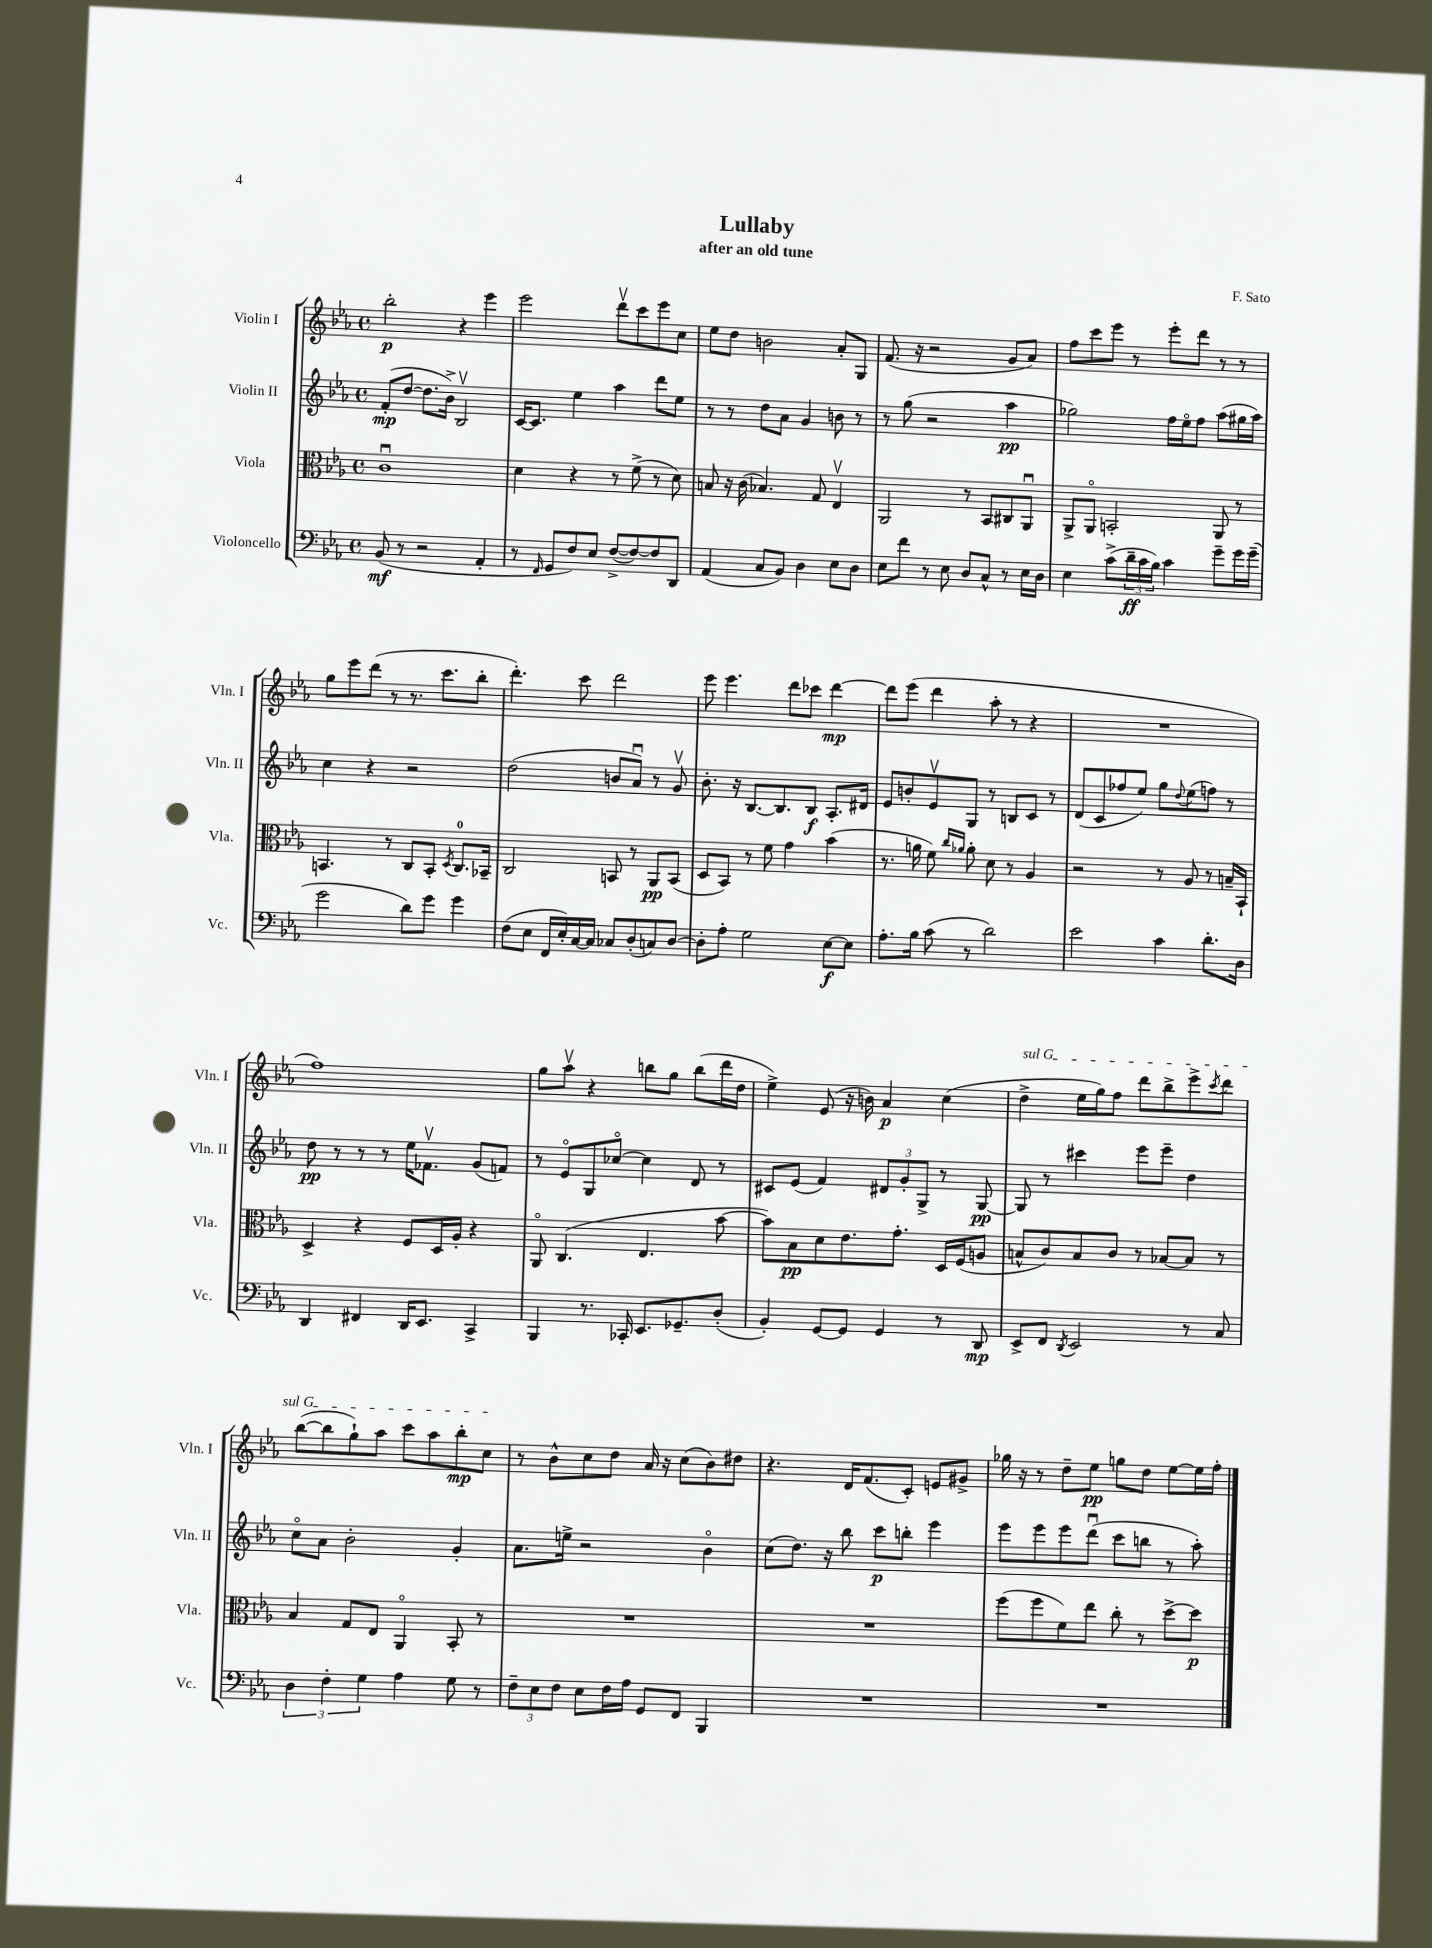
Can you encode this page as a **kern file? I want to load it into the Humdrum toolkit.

**kern	**dynam	**kern	**dynam	**kern	**dynam	**kern	**dynam
*part4	*part4	*part3	*part3	*part2	*part2	*part1	*part1
*staff4	*staff4	*staff3	*staff3	*staff2	*staff2	*staff1	*staff1
*I"Violoncello	*	*I"Viola	*	*I"Violin II	*	*I"Violin I	*
*I'Vc.	*	*I'Vla.	*	*I'Vln. II	*	*I'Vln. I	*
*clefF4	*	*clefC3	*	*clefG2	*	*clefG2	*
*k[b-e-a-]	*	*k[b-e-a-]	*	*k[b-e-a-]	*	*k[b-e-a-]	*
*M4/4	*	*M4/4	*	*M4/4	*	*M4/4	*
*met(c)	*	*met(c)	*	*met(c)	*	*met(c)	*
=1	=1	=1	=1	=1	=1	=1	=1
(8BB-/	mf	1cu	.	(8f'/L	mp	2bb-'\	p
8r	.	.	.	[8dd/J	.	.	.
2r	.	.	.	8.dd\L]	.	.	.
.	.	.	.	16b-^\Jk)	.	.	.
.	.	.	.	2B-v/	.	4r	.
4AA-'/	.	.	.	.	.	4eee-\	.
=2	=2	=2	=2	=2	=2	=2	=2
8r	.	4d\	.	[16c/KL	.	2eee-\	.
.	.	.	.	8.c/J]	.	.	.
16qqFF/	.	.	.	.	.	.	.
8GG/L	.	.	.	.	.	.	.
8F/)	.	4r	.	4ee-\	.	.	.
8E-/J	.	.	.	.	.	.	.
([8F^/L	.	8r	.	4aa-\	.	8dddv\L	.
8F/_)	.	(8f^\	.	.	.	8ccc\	.
8F/]	.	8r	.	8ddd\L	.	8eee-\	.
8DD/J	.	8d\)	.	8ee-\J	.	8cc\J	.
=3	=3	=3	=3	=3	=3	=3	=3
(4AA-/	.	8Bn/	.	8r	.	8ee-\L	.
.	.	16r	.	8r	.	8dd\J	.
.	.	(16c\	.	.	.	.	.
8C/L	.	4.B-X/)	.	8dd\L	.	2bn\	.
8BB-/J)	.	.	.	8a-\J	.	.	.
4D\	.	.	.	4g/	.	.	.
.	.	8G/	.	.	.	.	.
8E-\L	.	4E-v/	.	8bn\	.	8a-'/L	.
8D\J	.	.	.	8r	.	8G/J	.
=4	=4	=4	=4	=4	=4	=4	=4
8E-\L	.	2AA-/	.	8r	.	(8.f/	.
8f\J	.	.	.	(8gg\	.	.	.
.	.	.	.	.	.	16r	.
8r	.	.	.	2r	.	2r	.
8E-\	.	.	.	.	.	.	.
8D/L	.	8r	.	.	.	.	.
8C^^/J	.	8BB-/L	.	.	.	.	.
8r	.	8C#X/	.	4aa-\	pp	8g/L	.
16E-\LL	.	8AA-u/J	.	.	.	8a-/J)	.
16D\JJ	.	.	.	.	.	.	.
=5	=5	=5	=5	=5	=5	=5	=5
4E-\	.	8AA-^/L	.	2gg-X\)	.	8ff\L	.
.	.	8AA-/J	.	.	.	8ccc\	.
(8c^\L	.	2BBn'/	.	.	.	8eee-\J	.
24d~\L	ff	.	.	.	.	8r	.
24c\	.	.	.	.	.	.	.
24B-\JJ)	.	.	.	.	.	.	.
4c\	.	.	.	16ff\LL	.	8eee-'\L	.
.	.	.	.	16ee-\J	.	.	.
.	.	.	.	8ff\J	.	8ddd\J	.
8g~\L	.	8AA-/	.	(8aa-\L	.	8r	.
16g\L	.	8r	.	16gg#X\L	.	8r	.
(16g~\JJ	.	.	.	16aa-\JJ)	.	.	.
!!LO:LB:g=z
=6	=6	=6	=6	=6	=6	=6	=6
2g\	.	4.BBn/	.	4cc\	.	8gg\L	.
.	.	.	.	.	.	8eee-\	.
.	.	.	.	4r	.	(8ddd\J	.
.	.	8r	.	.	.	8r	.
8d\L)	.	8C/L	.	2r	.	8.r	.
8g\J	.	8BB'/J	.	.	.	.	.
.	.	.	.	.	.	8.ccc\L	.
.	.	8qD/	.	.	.	.	.
4g\	.	8.C/L	.	.	.	.	.
.	.	.	.	.	.	8bb-'\J	.
.	.	16BB-X~/Jk	.	.	.	.	.
=7	=7	=7	=7	=7	=7	=7	=7
(8F\L	.	2C/	.	(2dd\	.	4.ddd'\)	.
8E-\J	.	.	.	.	.	.	.
16FF/LL	.	.	.	.	.	.	.
16E-'/)	.	.	.	.	.	.	.
[16C/	.	.	.	.	.	8ccc\	.
16C/JJ]	.	.	.	.	.	.	.
8C-X/L	.	8BBn/	.	8bn/L	.	2ddd\	.
(8D'/	.	8r	.	8a-u/J)	.	.	.
8Cn/)	.	8AA-/L	pp	8r	.	.	.
[8D/J	.	(8BB/J	.	8gv/	.	.	.
=8	=8	=8	=8	=8	=8	=8	=8
8D'\L]	.	8D/L	.	8.b-'\	.	8eee-\	.
8A-'\J	.	8BB-/J)	.	.	.	4.eee-\	.
.	.	.	.	16r	.	.	.
2G\	.	8r	.	[8.B-/L	.	.	.
.	.	8f\	.	.	.	.	.
.	.	.	.	8.B-/]	.	.	.
.	.	4g\	.	.	.	8ddd\L	.
.	.	.	.	8B-/J	f	8ccc-X\J	.
[8E-\L	f	(4b-\	.	8.A-'/L	.	[4ddd\	mp
8E-\J]	.	.	.	.	.	.	.
.	.	.	.	16d#X/Jk	.	.	.
=9	=9	=9	=9	=9	=9	=9	=9
8.A-'\L	.	8.r	.	8e-/L	.	8ddd\L]	.
.	.	.	.	8bn'/	.	(8eee-\J	.
16B-\Jk	.	16an\	.	.	.	.	.
(8c\	.	8f\)	.	8e-v/	.	4ddd\	.
.	.	16qqcc/LL	.	.	.	.	.
.	.	16qqa-X/JJ	.	.	.	.	.
8r	.	8a-'\	.	8G/J	.	.	.
2d\)	.	8d\	.	8r	.	8aa-'\	.
.	.	8r	.	8Bn/L	.	8r	.
.	.	4A-/	.	8c/J	.	4r	.
.	.	.	.	8r	.	.	.
=10	=10	=10	=10	=10	=10	=10	=10
2e-\	.	2r	.	(8d/L	.	1r	.
.	.	.	.	8c/	.	.	.
.	.	.	.	8ff-X/	.	.	.
.	.	.	.	8ee-/J)	.	.	.
4c\	.	8r	.	8gg\L	.	.	.
.	.	.	.	8qqdd/	.	.	.
.	.	8A-/	.	(8ee-\	.	.	.
8.d'\L	.	8r	.	8ffn\J)	.	.	.
.	.	16Bn~/LL	.	8r	.	.	.
16D\Jk	.	16BB-`/JJ	.	.	.	.	.
!!LO:LB:g=z
=11	=11	=11	=11	=11	=11	=11	=11
4DD/	.	4D^/	.	8dd\	pp	1ff)	.
.	.	.	.	8r	.	.	.
4FF#X/	.	4r	.	8r	.	.	.
.	.	.	.	8r	.	.	.
16DD/KL	.	8F/L	.	16ee-\KL	.	.	.
8.EE-/J	.	.	.	8.f-Xv\J	.	.	.
.	.	16D/L	.	.	.	.	.
.	.	16A-'/JJ	.	.	.	.	.
4CC^/	.	4r	.	(8g/L	.	.	.
.	.	.	.	8fn/J)	.	.	.
=12	=12	=12	=12	=12	=12	=12	=12
4BBB-/	.	8AA-/	.	8r	.	8gg\L	.
.	.	(4.C/	.	8e-/L	.	8aa-v\J	.
8.r	.	.	.	8G/	.	4r	.
.	.	.	.	[8cc-X/J	.	.	.
16CC-X'/	.	.	.	.	.	.	.
8.EE-/L	.	4.E-/	.	4cc-\]	.	8bbn\L	.
.	.	.	.	.	.	8gg\J	.
8.GG-X~/	.	.	.	.	.	.	.
.	.	.	.	8d/	.	(8bb\L	.
(8D'/J	.	[8b-\	.	8r	.	16ddd\L	.
.	.	.	.	.	.	16dd\JJ	.
=13	=13	=13	=13	=13	=13	=13	=13
4BB-'/)	.	8b-\L])	.	8c#X/L	.	4ee-^\)	.
.	.	8B-\	pp	(8e-/J	.	.	.
[8GG/L	.	8d\	.	4f/)	.	(8e-/	.
8GG/J]	.	8.e-\	.	.	.	16r	.
.	.	.	.	.	.	16bn\)	.
4GG/	.	.	.	12d#X/L	.	4a-/	p
.	.	8.g'\J	.	.	.	.	.
.	.	.	.	12g'/	.	.	.
.	.	.	.	12G^/J	.	.	.
8r	.	16D/LL	.	8r	.	(4cc\	.
.	.	(16F/J	.	.	.	.	.
8DD/	mp	8An/J	.	[8G/	pp	.	.
=14	=14	=14	=14	=14	=14	=14	=14
!	!	!	!	!	!	!LO:TX:a:i:t=sul G	!
8EE-^/L	.	8Bn^^/L	.	8G/]	.	4dd^\	.
8FF/J	.	8c/)	.	8r	.	.	.
8qDD/	.	.	.	.	.	.	.
2EE-/	.	8B/	.	4ccc#X\	.	16ee-\LL	.
.	.	.	.	.	.	16gg\J)	.
.	.	8c/J	.	.	.	8ff\J	.
.	.	8r	.	8eee-\L	.	8ddd\L	.
.	.	[8B-X/L	.	8eee-~\J	.	8bb-^\	.
8r	.	8B-/J]	.	4dd\	.	8eee-^\	.
.	.	.	.	.	.	8qccc/	.
8C/	.	8r	.	.	.	8ddd\J	.
!!LO:LB:g=z
=15	=15	=15	=15	=15	=15	=15	=15
6D\	.	4B-/	.	8cc\L	.	([8bb-\L	.
.	.	.	.	8a-\J	.	8bb-\]	.
6F'\	.	.	.	.	.	.	.
.	.	8G/L	.	2b-'\	.	8gg`\)	.
6G\	.	.	.	.	.	.	.
.	.	8E-/J	.	.	.	8aa-\J	.
4A-\	.	4AA-/	.	.	.	8ccc\L	.
.	.	.	.	.	.	8aa-\	.
8G\	.	8BB-'/	.	4g'/	.	8bb-'\	mp
8r	.	8r	.	.	.	8cc\J	.
=16	=16	=16	=16	=16	=16	=16	=16
12F~\L	.	1r	.	8.a-\L	.	8r	.
12E-\	.	.	.	.	.	.	.
.	.	.	.	.	.	8b-^^\L	.
12F\J	.	.	.	.	.	.	.
.	.	.	.	16een^\Jk	.	.	.
8E-\L	.	.	.	2r	.	8cc\	.
16F\L	.	.	.	.	.	8dd\J	.
16A-\JJ	.	.	.	.	.	.	.
8GG/L	.	.	.	.	.	16a-/	.
.	.	.	.	.	.	16r	.
8FF/J	.	.	.	.	.	(8cc\L	.
4BBB-/	.	.	.	4b-\	.	8b-\)	.
.	.	.	.	.	.	8dd#X\J	.
=17	=17	=17	=17	=17	=17	=17	=17
1r	.	1r	.	(8cc\L	.	4.r	.
.	.	.	.	8.dd\J)	.	.	.
.	.	.	.	16r	.	.	.
.	.	.	.	8bb-\	.	16d/KL	.
.	.	.	.	.	.	(8.f/	.
.	.	.	.	8ccc\L	p	.	.
.	.	.	.	8bbn'\J	.	8c'/J)	.
.	.	.	.	4eee-\	.	8en/L	.
.	.	.	.	.	.	8g#X^/J	.
=18	=18	=18	=18	=18	=18	=18	=18
1r	.	(8ff\L	.	8eee-\L	.	16gg-X\	.
.	.	.	.	.	.	16r	.
.	.	8ff\	.	8eee-\	.	8r	.
.	.	8f\)	.	8eee-\	.	8dd~\L	.
.	.	8ee-\J	.	(8dddu\J	.	8ee-\J	pp
.	.	8cc'\	.	8ccc\L	.	8ggn\L	.
.	.	8r	.	8bbn\J	.	8dd\J	.
.	.	[8dd^\L	.	8r	.	[8ee-\L	.
.	.	8dd\J]	p	8aa-'\)	.	16ee-\L]	.
.	.	.	.	.	.	16ff'\JJ	.
==	==	==	==	==	==	==	==
*-	*-	*-	*-	*-	*-	*-	*-
